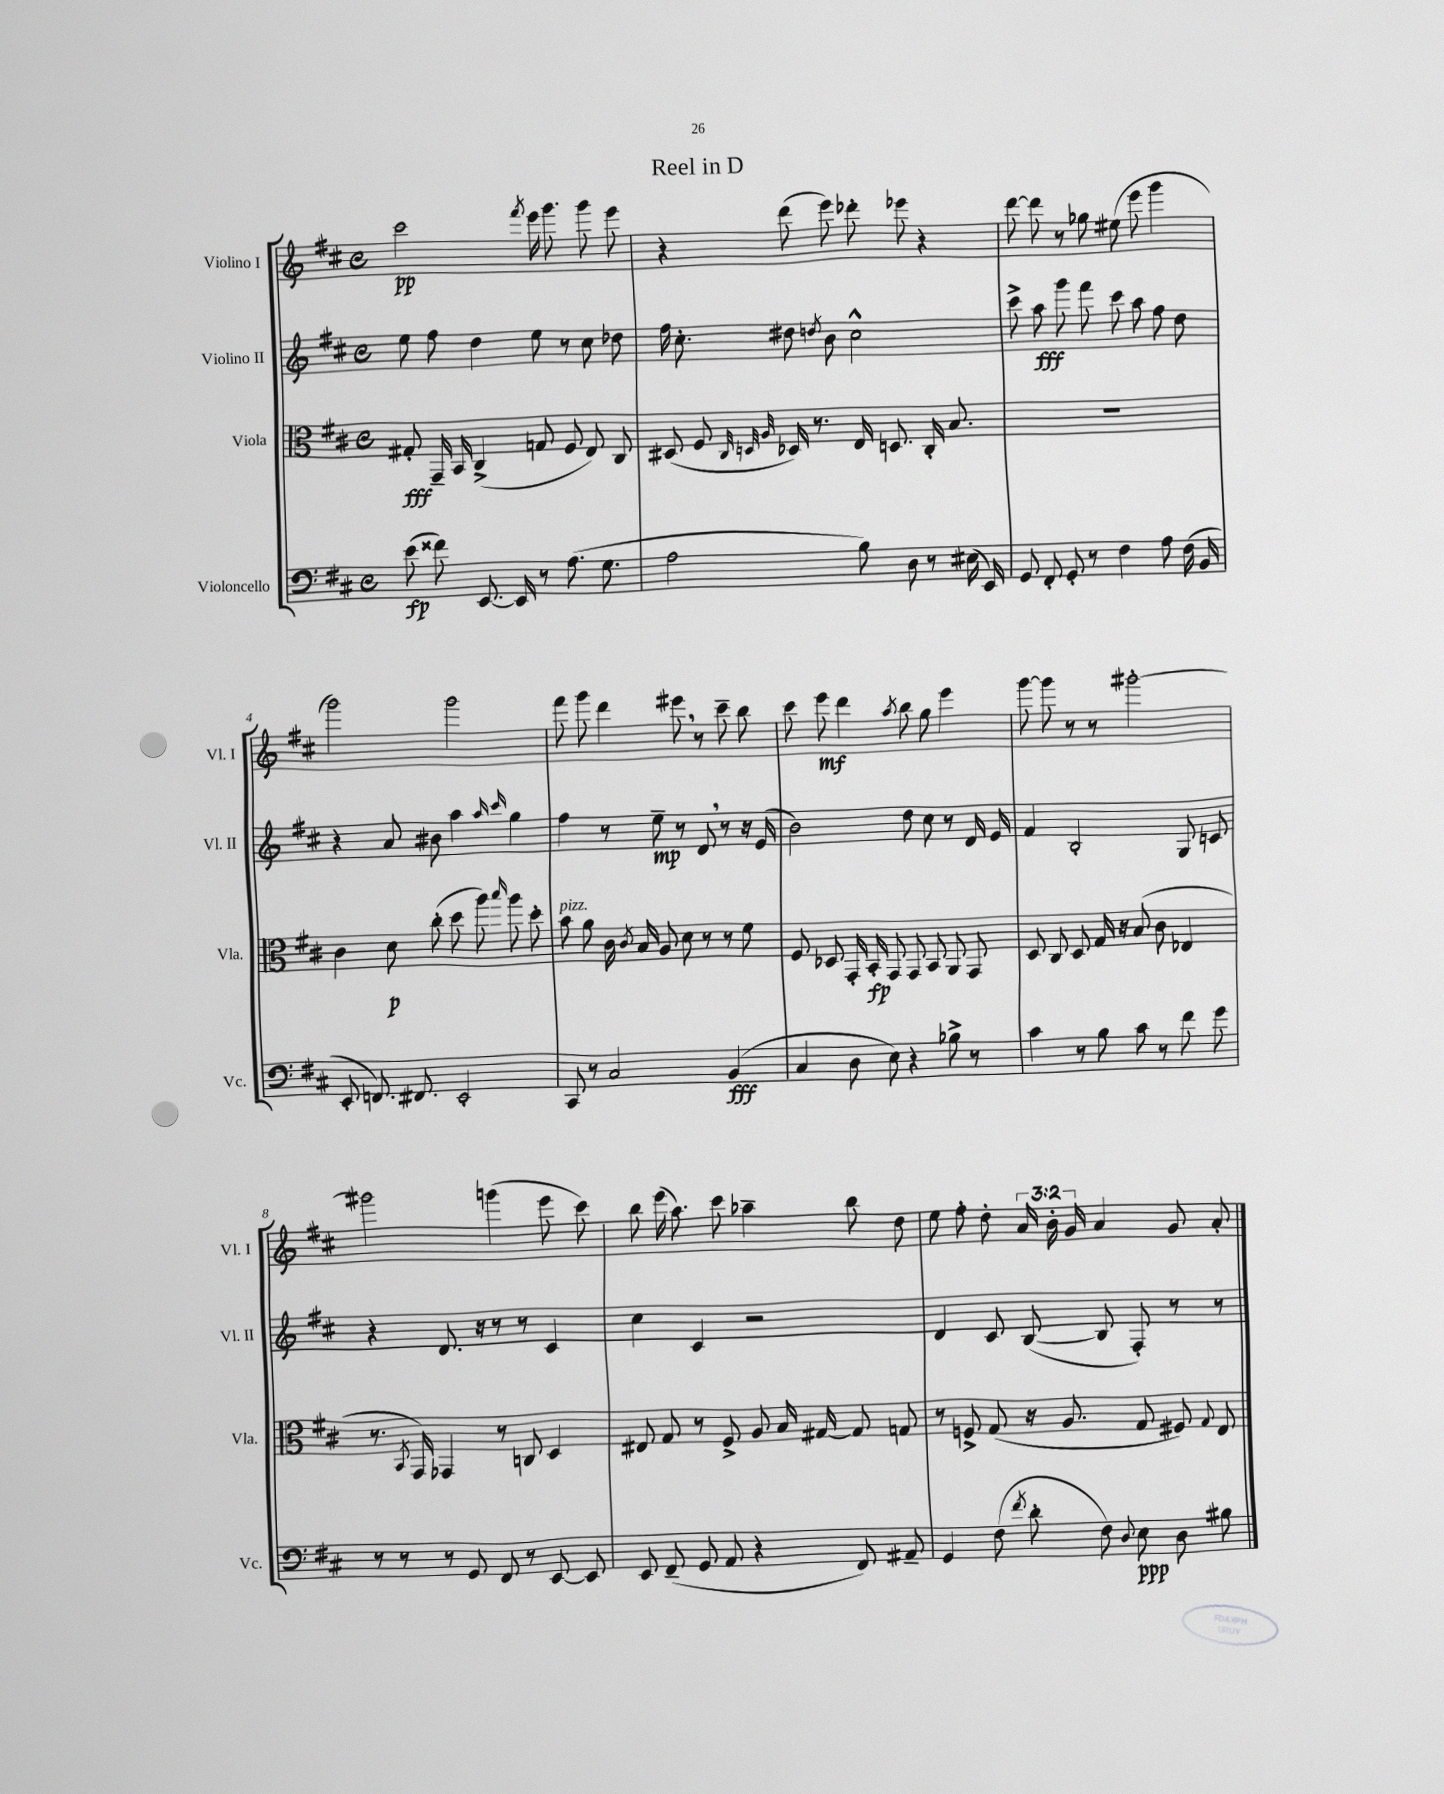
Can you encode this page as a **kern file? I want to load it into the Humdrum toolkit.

**kern	**kern	**kern	**kern
*staff4	*staff3	*staff2	*staff1
*clefF4	*clefC3	*clefG2	*clefG2
*k[f#c#]	*k[f#c#]	*k[f#c#]	*k[f#c#]
*M4/4	*M4/4	*M4/4	*M4/4
*met(c)	*met(c)	*met(c)	*met(c)
(8e\	8G#'/	8ee\	2ccc#\
8f##\)	16GG~/	8ff#\	.
.	16BB/	.	.
[8.EE/	(4C#^/	4dd\	.
16EE/]	.	.	.
.	.	.	8qfff#/
8r	8G/	8ee\	16eee\
.	.	.	8.ggg\
(8.A\	8F#/	8r	.
.	8E/)	8cc#\	8ggg\
8.G\	.	.	.
.	8C#/	8dd-\	8eee\
=	=	=	=
2A\	(8D#/	16ff#\	4r
.	.	8.cc#'\	.
.	8F#/	.	.
.	32qqC#/	.	.
.	32qqD/	.	.
.	32qqA/	.	.
.	16D-/)	8dd#\	(8ddd\
.	8.r	.	.
.	.	8qdd/	.
.	.	8b\	8eee\)
8B\)	16E/	2cc#^^\	8ddd-'\
.	8.D/	.	.
8D\	.	.	8eee-\
8r	16C#'/	.	4r
.	8.B/	.	.
(16E#\	.	.	.
16EE/)	.	.	.
=	=	=	=
8GG/	1r	8ccc#^\	[8ddd\
8FF#'/	.	8aa\	8ddd\]
8GG'/	.	8ggg\	8r
8r	.	8fff#\	8gg-\
4F#\	.	8ccc#\	(8ee#\
.	.	8aa\	8eee\
8A\	.	8ff#\	4ggg\
(16F#\	.	8dd\	.
16BB/	.	.	.
=	=	=	=
8EE'/	4c#\	4r	2ggg\)
8.FF/)	.	.	.
.	8d\	8a/	.
8.FF#/	.	.	.
.	(8cc#'\	8b#\	.
2EE'/	8dd\	4aa\	2ggg\
.	8aa\)	.	.
.	.	16qqaa/	.
.	16qqbb/	16qqccc#/	.
.	8aa\	4gg\	.
.	8dd'\	.	.
=	=	=	=
8CC#/	8b\	4ff#\	8fff#\
8r	8a\	.	8ggg\
2C#/	16c#\	8r	4ddd\
.	8qc#/	.	.
.	16B/	.	.
.	8A/	8ee~\	.
.	8d\	8r	8eee#\
.	8r	8d/	8r
(4BB/	8r	8r	8ccc#~\
.	8f#\	16r	8bb\
.	.	(16e/	.
=	=	=	=
4C#/	8F#/	2b\)	8ccc#\
.	8D-/	.	8eee\
8D\	16GG'/	.	4ddd\
.	16BB'/	.	.
8E\)	8GG/	.	.
.	.	.	8qaa/
4r	8GG/	8dd\	8bb\
.	8BB/	8cc#\	8gg\
8B-^\	8AA/	8r	4eee\
8r	8GG/	16d/	.
.	.	16e/	.
=	=	=	=
4c#\	8D/	4f#/	[8ggg\
.	8C#/	.	8ggg\]
8r	8D/	2B'/	8r
8B\	16G/	.	8r
.	16r	.	.
8c#\	(8B/	.	[2ggg#'\
8r	8c#\	.	.
8f#\	4E-/	8G/	.
8g\	.	8c/	.
=	=	=	=
8r	8.r	4r	2ggg#\]
8r	.	.	.
.	8qBB/	.	.
.	16GG/)	.	.
8r	4GG-/	8.d/	.
8GG/	.	.	.
.	.	16r	.
8FF#/	8r	8r	(4ggg\
8r	8C/	8r	.
[8EE/	4D/	4c#/	8eee\
8EE/]	.	.	8ccc#\)
=	=	=	=
8EE/	8E#/	4cc#\	8bb\
(8FF#~/	8G/	.	(16eee\
.	.	.	8.aa\)
8GG/	8r	4c#/	.
8AA/	8F#^/	.	8ccc#\
4r	8A/	2r	4aa-~\
.	16B/	.	.
.	[16G#/	.	.
8FF#/)	8G#/]	.	8bb\
8AA#~/	8G/	.	8dd\
=	=	=	=
4GG/	8r	4d/	8ee\
.	8F^/	.	8ff#'\
(8F#\	(8G/	8c#/	8dd'\
8qf#/	.	.	.
8d'\	16r	([8B/	24a/
.	.	.	24b'\
.	8.A/	.	.
.	.	.	24g/
8F#\)	.	8B/]	4a/
8qqD/	.	.	.
8E\	8G/	8F#'/)	.
8D\	8F#/)	8r	8g/
.	8qqG/	.	.
8B#\	8E/	8r	8a'/
==	==	==	==
*-	*-	*-	*-
